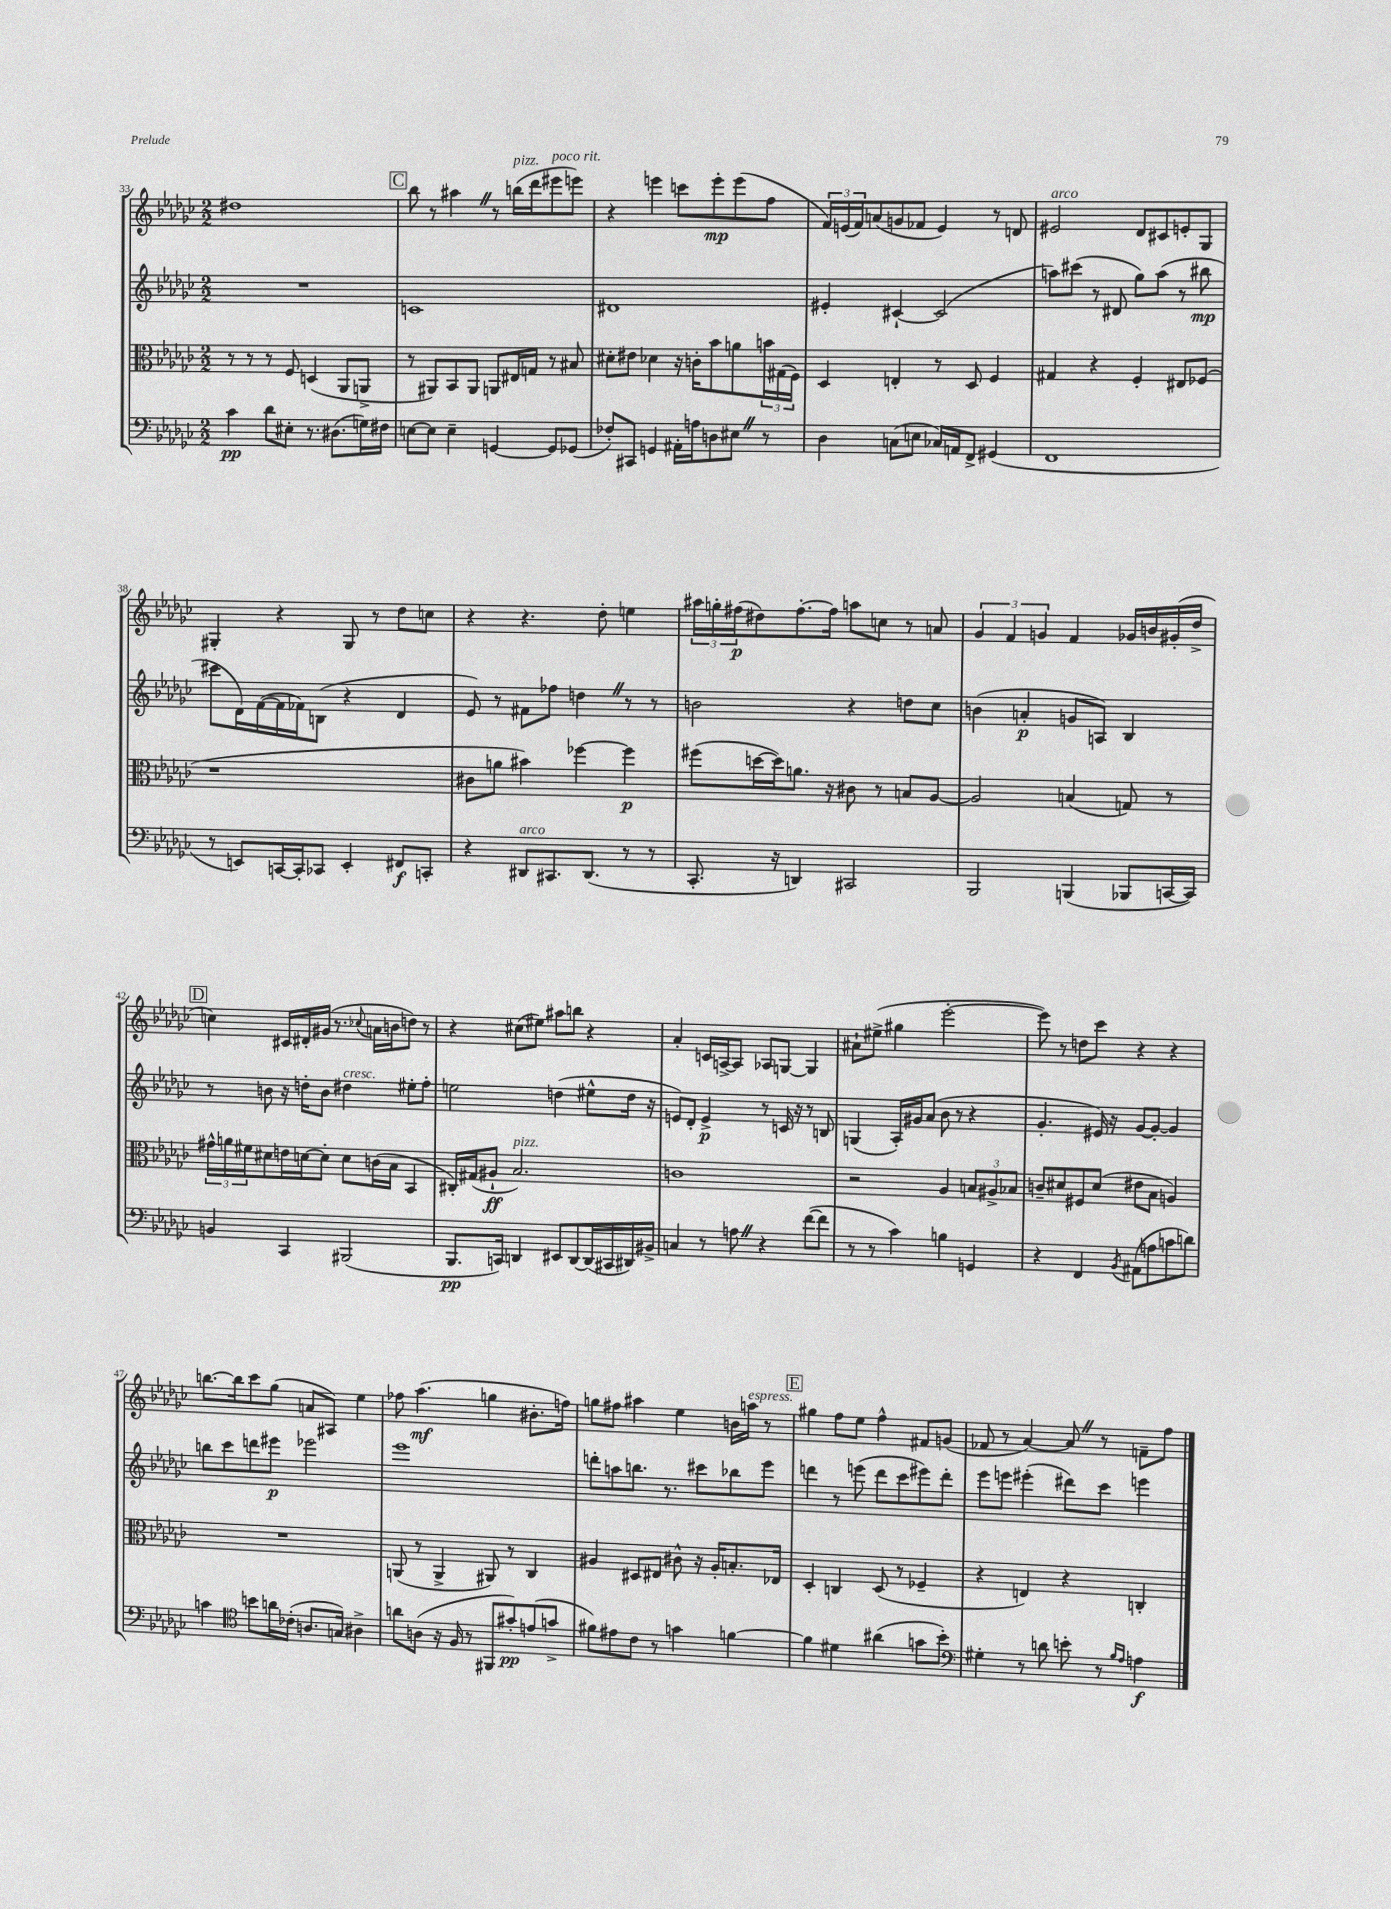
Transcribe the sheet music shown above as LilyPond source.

<<
\new StaffGroup <<
\new Staff = "s0" {
    \clef treble \key ges \major \numericTimeSignature \time 2/2
    dis''1 |
    \mark \markup { \box "C" } bes''8 r8 ais''4 \once \override BreathingSign.text = \markup { \musicglyph "scripts.caesura.straight" } \breathe r8 b''16^\markup { \italic "pizz." }( des'''16 eis'''8^\markup { \italic "poco rit." } e'''8) |
    r4 e'''4 c'''8 e'''8-.\mp e'''8( f''8 |
    \tuplet 3/2 { f'16) e'16( f'16) } a'8( g'8 fes'8 e'4) r8 d'8 |
    eis'2^\markup { \italic "arco" } des'8 cis'8 e'8-. ges8 |
    gis4-. r4 gis8 r8 des''8 c''8 |
    r4 r4. des''8-. e''4 |
    \tuplet 3/2 { ais''16 g''16-. fis''16\p( } dis''8) fis''8.~-. fis''16 a''8 c''8 r8 a'8 |
    \tuplet 3/2 { ges'4 f'4 g'4 } f'4 ges'16 b'16 gis'16-.( des''16-> |
    \mark \markup { \box "D" } c''4) cis'16 dis'16-. gis'16( r8. \appoggiatura { ces''8 } a'16 b'16 d''8) r8 |
    r4 cis''8( eis''8) ais''8 b''8 r4 |
    aes'4-. c'16 a16~-> a8 aes8 g8~ g4 |
    ais'8-! eis''8->( gis''4 ees'''2~-. |
    ees'''8) r8 d''8 ces'''8 r4 r4 |
    b''8.~ b''16 ces'''8 ges''8( a'8 ais8) ees''4 |
    fes''8 aes''4.\mf( g''4 bis'8.-. f''16) |
    g''8 fis''8 ais''4 ees''4 b'16 a''16^\markup { \italic "espress." } r8 |
    \mark \markup { \box "E" } gis''4 f''8 ees''8 f''4-^ fis'8 g'8( |
    fes'8 r8 aes'4~) aes'8 \once \override BreathingSign.text = \markup { \musicglyph "scripts.caesura.straight" } \breathe r8 f'8-- f''8 \bar "|." |
}
\new Staff = "s1" {
    \clef treble \key ges \major \numericTimeSignature \time 2/2
    R1 |
    \mark \markup { \box "C" } c'1 |
    dis'1 |
    eis'4-. cis'4~-! cis'2( |
    a''8) cis'''8( r8 dis'8 ges''8) a''8( r8 bis''8\mp |
    cis'''8 des'16) f'16~( f'16 fes'16) b8( r4 des'4 |
    ees'8) r8 fis'8 fes''8 d''4 \once \override BreathingSign.text = \markup { \musicglyph "scripts.caesura.straight" } \breathe r8 r8 |
    b'2 r4 d''8 ces''8 |
    b'4( a'4-.\p g'8 a8) bes4 |
    \mark \markup { \box "D" } r8 b'8 r16 d''16-. b'8 dis''4^\markup { \italic "cresc." } eis''8-. f''8-. |
    e''2 d''4( eis''8-^ d''16 r16 |
    e'8) des'8-. e'4->\p r8 c'16 r16 r8 b8 |
    g4( aes16-.) gis'16 aes'8( bes'8 r8 r4 |
    ges'4.-. eis'16) r16 ges'8~ ges'8~-. ges'4 |
    b''8 ces'''8 d'''8 eis'''8\p ees'''2 |
    ees'''1 |
    d'''8-. a''8 b''8. r8. cis'''8 bes''8 ees'''8 |
    \mark \markup { \box "E" } d'''4 r8 e'''8( d'''8 ces'''8 eis'''8) d'''8-. |
    ees'''8 e'''8 eis'''4-.( dis'''8) ces'''8 e'''4 \bar "|." |
}
\new Staff = "s2" {
    \clef alto \key ges \major \numericTimeSignature \time 2/2
    r8 r8 r8 f8 d4( aes,8 a,8-> |
    \mark \markup { \box "C" } r8 ais,8) bes,8 ais,8 a,8 eis16 g16 r8 bis8 |
    dis'8-. eis'8 des'4 r16 c'16-. bes'8 a'8 \tuplet 3/2 { b'16 gis16( f16) } |
    des4 e4-. r8 des8 f4 |
    gis4 r4 f4-. eis8 fes8( |
    r1 |
    cis'8 a'8 bis'4) fes''4~ fes''4\p |
    fis''8( d''16~ d''16) a'8. r16 cis'8 r8 b8 aes8~ |
    aes2 b4( g8) r8 |
    \mark \markup { \box "D" } \tuplet 3/2 { gis'16-^ a'16 fis'16 } dis'8 e'16 d'16~ d'8-. d'8 c'16( bes16 bes,4 |
    cis16-.) gis16( ais8-!\ff bes2.^\markup { \italic "pizz." }) |
    c'1 |
    r2 aes4 \tuplet 3/2 { b8 ais8-> bes8 } |
    c'8-- dis'8 fis8 dis'8( eis'8 bes8 a4) |
    R1 |
    a,8( r8 a,4-> ais,8) r8 ces4 |
    ais4 dis8 eis8 cis'8-^ r16 ais16-. b8.-. ees16 |
    \mark \markup { \box "E" } des4-. c4 des8( r8 fes4-- |
    r4 e4) r4 c4-. \bar "|." |
}
\new Staff = "s3" {
    \clef bass \key ges \major \numericTimeSignature \time 2/2
    ces'4\pp des'8 eis8-. r8. dis8.( g16) fis16 |
    \mark \markup { \box "C" } e8~ e8 e4-- g,4~ g,8 ges,8( |
    fes8-.) cis,8 g,4 ais,16-. a16 d8 eis8 \once \override BreathingSign.text = \markup { \musicglyph "scripts.caesura.straight" } \breathe r8 |
    des4 c8( e8 ces16) a,16 f,8-> gis,4( |
    f,1 |
    r8 e,8) c,16~ c,16-. ces,8 e,4-. fis,8\f c,8-. |
    r4 dis,8^\markup { \italic "arco" } cis,8. dis,8.( r8 r8 |
    ces,8.-. r16 d,4) cis,2 |
    bes,,2 b,,4( bes,,8 c,16~ c,16) |
    \mark \markup { \box "D" } b,4 ces,4 bis,,2( |
    bes,,8.\pp c,16) d,4 eis,8 d,8~ d,16( cis,16 dis,16) bis,16-> |
    c4 r8 a8 \once \override BreathingSign.text = \markup { \musicglyph "scripts.caesura.straight" } \breathe r4 f'8~( f'8 |
    r8 r8 ces'4) b4 g,4 |
    r4 f,4 \acciaccatura { bes,8 } ais,8( a8 c'8 d'8) |
    c'4 \clef tenor b'8 a'16 ces'16-.( a8. g16) ais4-> |
    a'8 a8( r16 f16 r8 fis,8 gis'8-.\pp) e'8( g'8-> |
    fis'8) eis'8 ces'8 r8 g'4 f'4~ |
    \mark \markup { \box "E" } f'4 dis'4 ais'4( g'8 bes'8-.) |
    \clef bass gis4-. r8 d'8 e'8-. r8 \grace { bes16 aes16 } a4\f \bar "|." |
}
>>
>>
\layout { \context { \Score currentBarNumber = #33 } }
